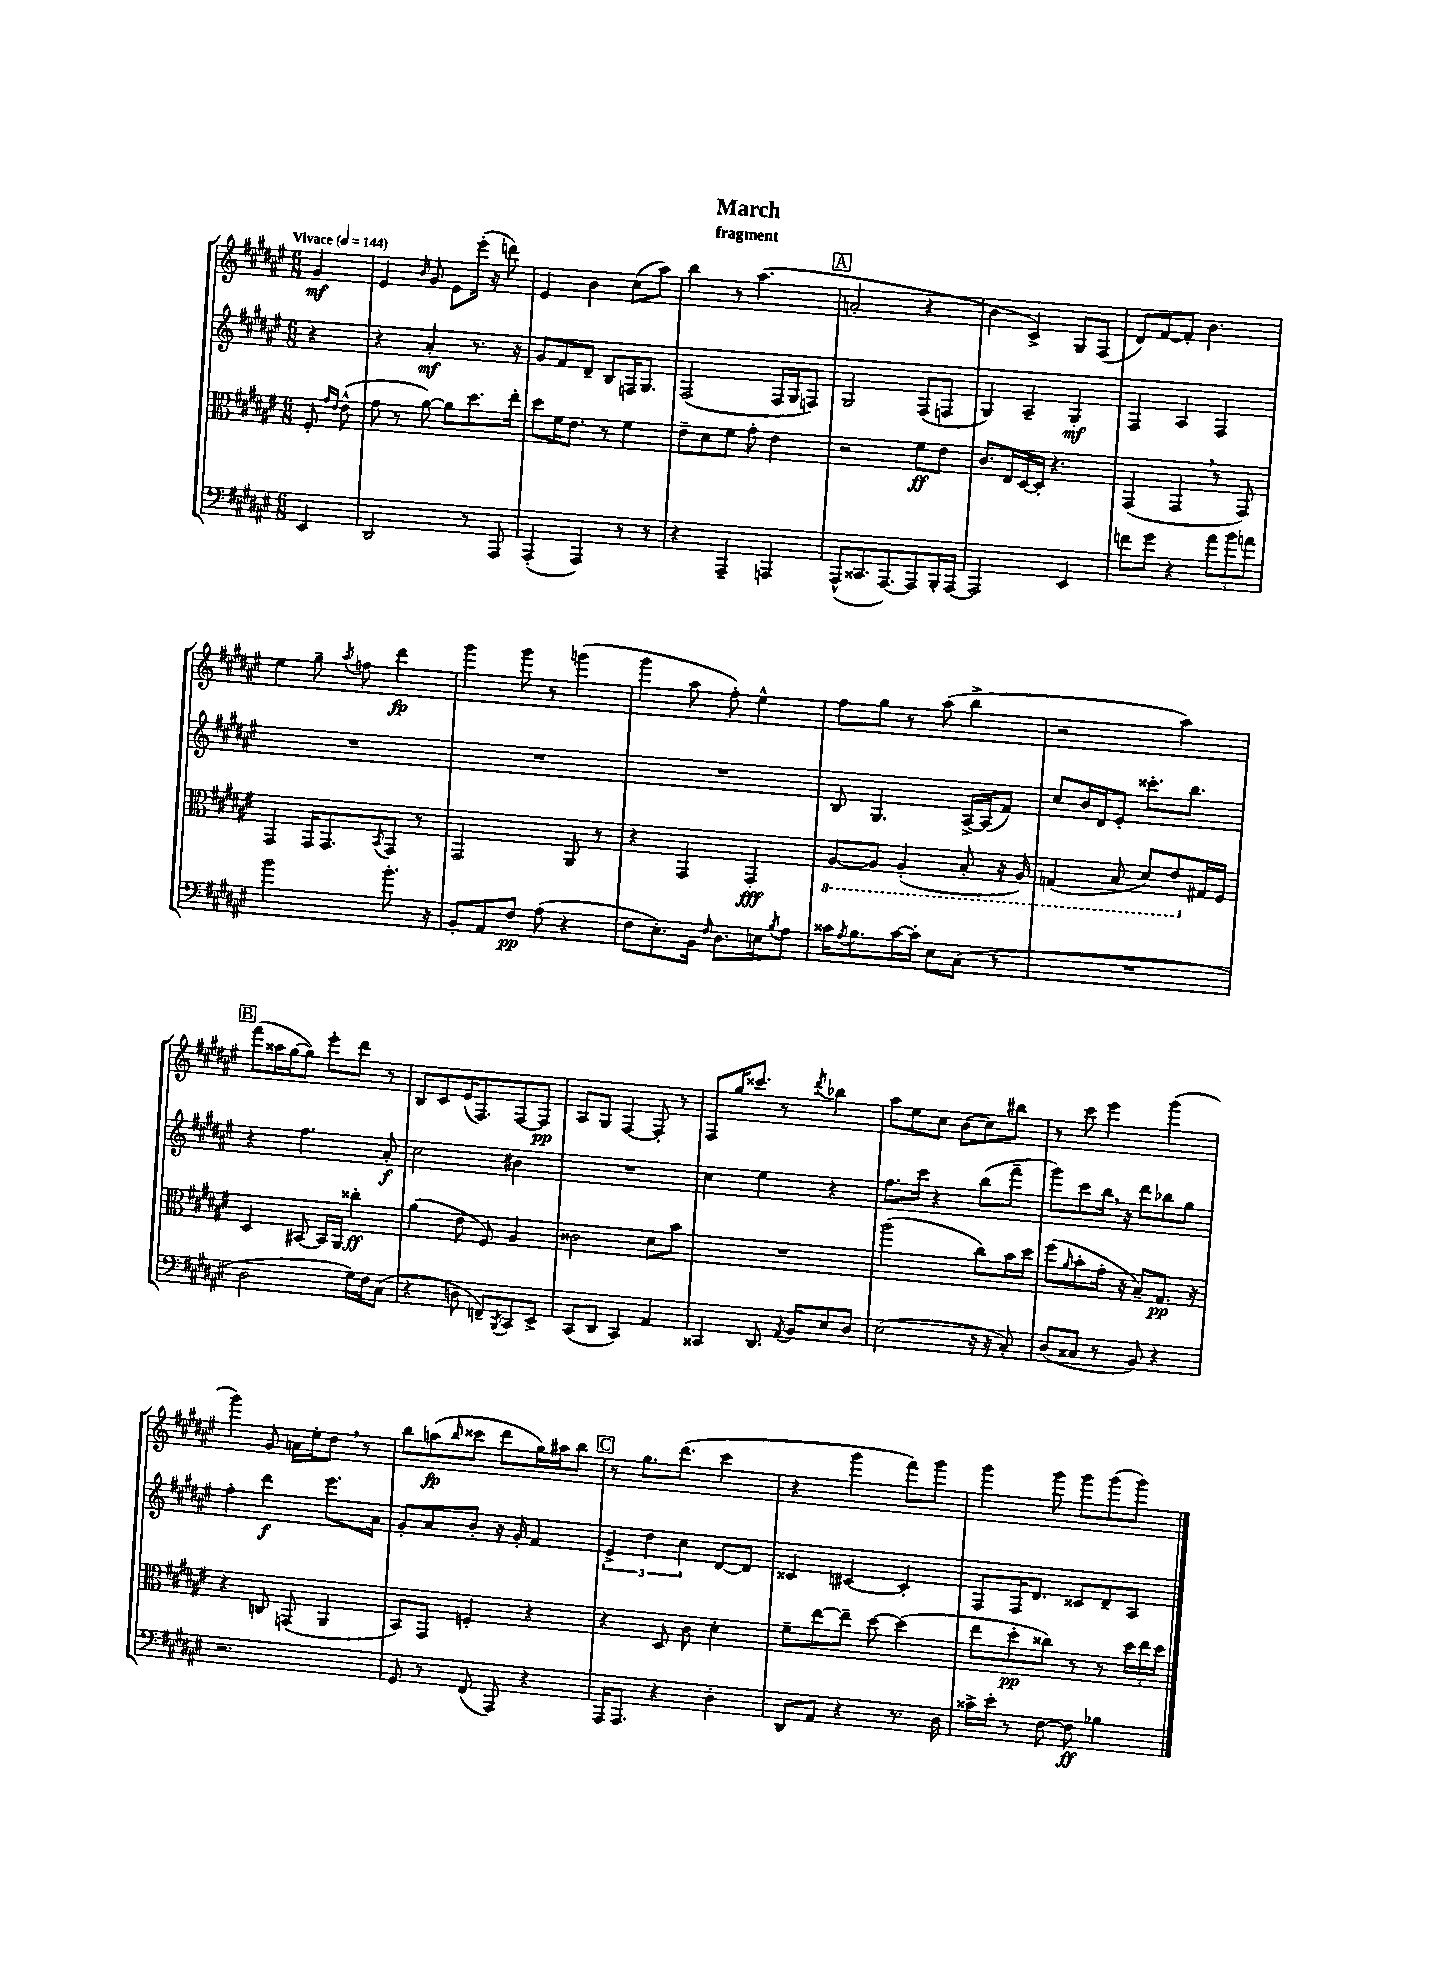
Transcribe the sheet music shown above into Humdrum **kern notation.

**kern	**kern	**kern	**kern
*staff4	*staff3	*staff2	*staff1
*clefF4	*clefC3	*clefG2	*clefG2
*k[f#c#g#d#a#e#]	*k[f#c#g#d#a#e#]	*k[f#c#g#d#a#e#]	*k[f#c#g#d#a#e#]
*M6/8	*M6/8	*M6/8	*M6/8
*MM144	*MM144	*MM144	*MM144
4EE#	8F#'	4r	4g#
.	16qqg#	.	.
.	16qqe#	.	.
.	(8e#^^	.	.
=	=	=	=
2DD#	8g#	4r	4e#
.	8r	.	.
.	.	.	16qqb
.	[8a#)	4a#'	8g#
.	8a#]	.	8e#
8r	8.dd#	8.r	(16eee#'
.	.	.	16r
8AAA#	.	.	8ddd)
.	16ee#'	16r	.
=	=	=	=
(4AAA#'	8dd#	8g#	4e#
.	16f#	8f#	.
.	8.e#	.	.
4AAA#)	.	8d#~	4b
.	8r	8B	.
8r	4f#	16F	(8cc#
.	.	8.G#	.
8r	.	.	8aa#)
=	=	=	=
4r	8e#~	(2F#	4bb
.	8d#	.	.
4AAA#~	8f#	.	8r
.	8g#'	.	(4.aa#
4AAA	4e#	16F#	.
.	.	16G#	.
.	.	8F)	.
=	=	=	=
(8AAA#^^	2r	2G#	2a'
8.CC##	.	.	.
[8.AAA#)	.	.	.
8AAA#]	8f#	(8F#	4r
16BBB'	8e#	8F	.
[16AAA#	.	.	.
=	=	=	=
2AAA#]	8.c#	4G#)	4b
.	16E#	.	.
.	[16D#	4A#~	4c#^)
.	16D#']	.	.
.	4.r	.	.
4EE#	.	4G#'	8G#
.	.	.	(8F#
=	=	=	=
8f	(4GG#	4F#	8d#)
8g#	.	.	[8f#
4r	4GG#	4A#	8f#']
.	.	.	4.b
12a#	8r	4F#	.
12b	.	.	.
.	8GG#)	.	.
12a	.	.	.
=	=	=	=
2b	4GG#	2.r	4ee#
.	16GG#	.	8gg#~
.	8.GG#	.	.
.	.	.	8qaa#
.	.	.	8ff
.	8qBB	.	.
8.b'	8GG#	.	4ddd#
.	8r	.	.
16r	.	.	.
=	=	=	=
8BB'	2GG#	2.r	4ggg#
8AA#	.	.	.
8F#	.	.	8ggg#
(8A#	.	.	8r
4r	8AA#	.	(4ggg
.	8r	.	.
=	=	=	=
8F#	4r	2.r	4ggg#
8.E#')	.	.	.
.	4GG#	.	8aa#
16BB	.	.	.
16qqF#	.	.	.
8.D#	.	.	8ff#')
.	4GG#'	.	4ee#^^
16E	.	.	.
8qB	.	.	.
8A#	.	.	.
=	=	=	=
16c##	[8AA#	8B	8ff#
8qA#	.	.	.
8.B	.	.	.
.	8AA#]	4.G#	8gg#
[16c##	(4AA#'	.	8r
16c##']	.	.	.
8E#	.	.	(8aa#
(8C#	8BB'	[16A#^	4bb^
.	.	(16A#]	.
8r	16r	8f#)	.
.	16AA#)	.	.
=	=	=	=
2.r	(4GG	8cc#	2r
.	.	16b	.
.	.	16d#	.
.	8BB	8e#'	.
.	8D#)	8.ccc##'	.
.	8E#	.	4aa#)
.	.	8.bb	.
.	16G#	.	.
.	16F#	.	.
=	=	=	=
2D#	4D#	4r	(8fff#
.	.	.	16aa##
.	.	.	[16gg#
.	[8BB#	4.ff#	8gg#])
.	16BB#]	.	8eee#'
.	16AA#	.	.
16G#)	4cc##'	.	8ddd#
16F#	.	.	.
(8C#	.	8a#'	8r
=	=	=	=
4r	(4a#	2cc#	8B
.	.	.	8c#
8D	8e#	.	(16e#
.	.	.	8.F#)
8FF~)	8F#)	.	.
8qBBB	.	.	.
8CC#	4A#	4b#	[8F#
8EE#^	.	.	8F#]
=	=	=	=
(8CC#	2c##	2.r	8A#
8DD#	.	.	8G#
4CC#)	.	.	[4F#
4AA#	8d#	.	8F#']
.	8b	.	8r
=	=	=	=
4CC##	2.r	4cc#	8F#
.	.	.	16gg#
.	.	.	8.ccc##
8.DD#	.	4ee#	.
.	.	.	8r
8qAA#	.	.	.
16BB	.	.	.
.	.	.	8qddd#
8E#	.	4r	4bb-
8D#	.	.	.
=	=	=	=
(2E#	(2aa#	8.ff#	8aa#
.	.	.	8ee#
.	.	16ccc#	.
.	.	4r	8cc#
.	.	.	(8b
16r	8cc#)	(8bb	8cc#)
16r	.	.	.
8C#')	16b	8fff#~	8bb#
.	16dd#	.	.
=	=	=	=
(8D#	(8ff#	8ggg#)	8r
.	16qqa#	.	.
8C##	8b'	8ccc#	8ccc#
8r	16g#'	16bb	4eee#
.	16r	16r	.
8BB)	8B~)	8ddd#	.
4r	8.G#	8bb-	(4ggg#
.	.	8gg#	.
.	16r	.	.
=	=	=	=
2.r	4r	4ff#'	4ggg#)
.	8C	4ddd#	8g#
.	(8GG	.	16a
.	.	.	16ee#'
.	4AA#	8.eee#	8dd#
.	.	.	8r
.	.	16a#	.
=	=	=	=
8GG#	8BB)	8g#'	8bb
8r	8GG#	8a#	(8aa
.	.	.	16qqbb
(8FF#	4F'	8b'	8ccc##
8AAA#)	.	16r	8ddd#
.	.	16g#'	.
4r	4r	4f#	16gg#)
.	.	.	16aa#
.	.	.	8bb
=	=	=	=
16AAA#	4r	6e#^	8r
8.AAA#	.	.	.
.	.	.	8.gg#
.	.	6dd#	.
4r	8D#	.	.
.	.	.	(8.ddd#
.	.	6cc#	.
.	8c#	.	.
4D#'	4d#'	[8d#	4ccc#
.	.	8d#]	.
=	=	=	=
8DD#	8f#~	4c##	4r
8AA#	[8ee#	.	.
4r	8ee#~]	[4c#	4ggg#
.	[8dd#	.	.
8.r	(4dd#]	4c#']	8fff#)
.	.	.	8ggg#
16D#	.	.	.
=	=	=	=
16c##^	8ee#	8F#	4ggg#
16e#'	.	.	.
8r	8dd#'	16F#	.
.	.	8.d#	.
[8F#	8cc##)	.	8ggg#
8F#]	8r	8c##	8ggg#
4B-	8r	8d#~	(8ggg#
.	24dd#	8A#	8ggg#)
.	24ee#	.	.
.	24dd#	.	.
==	==	==	==
*-	*-	*-	*-
